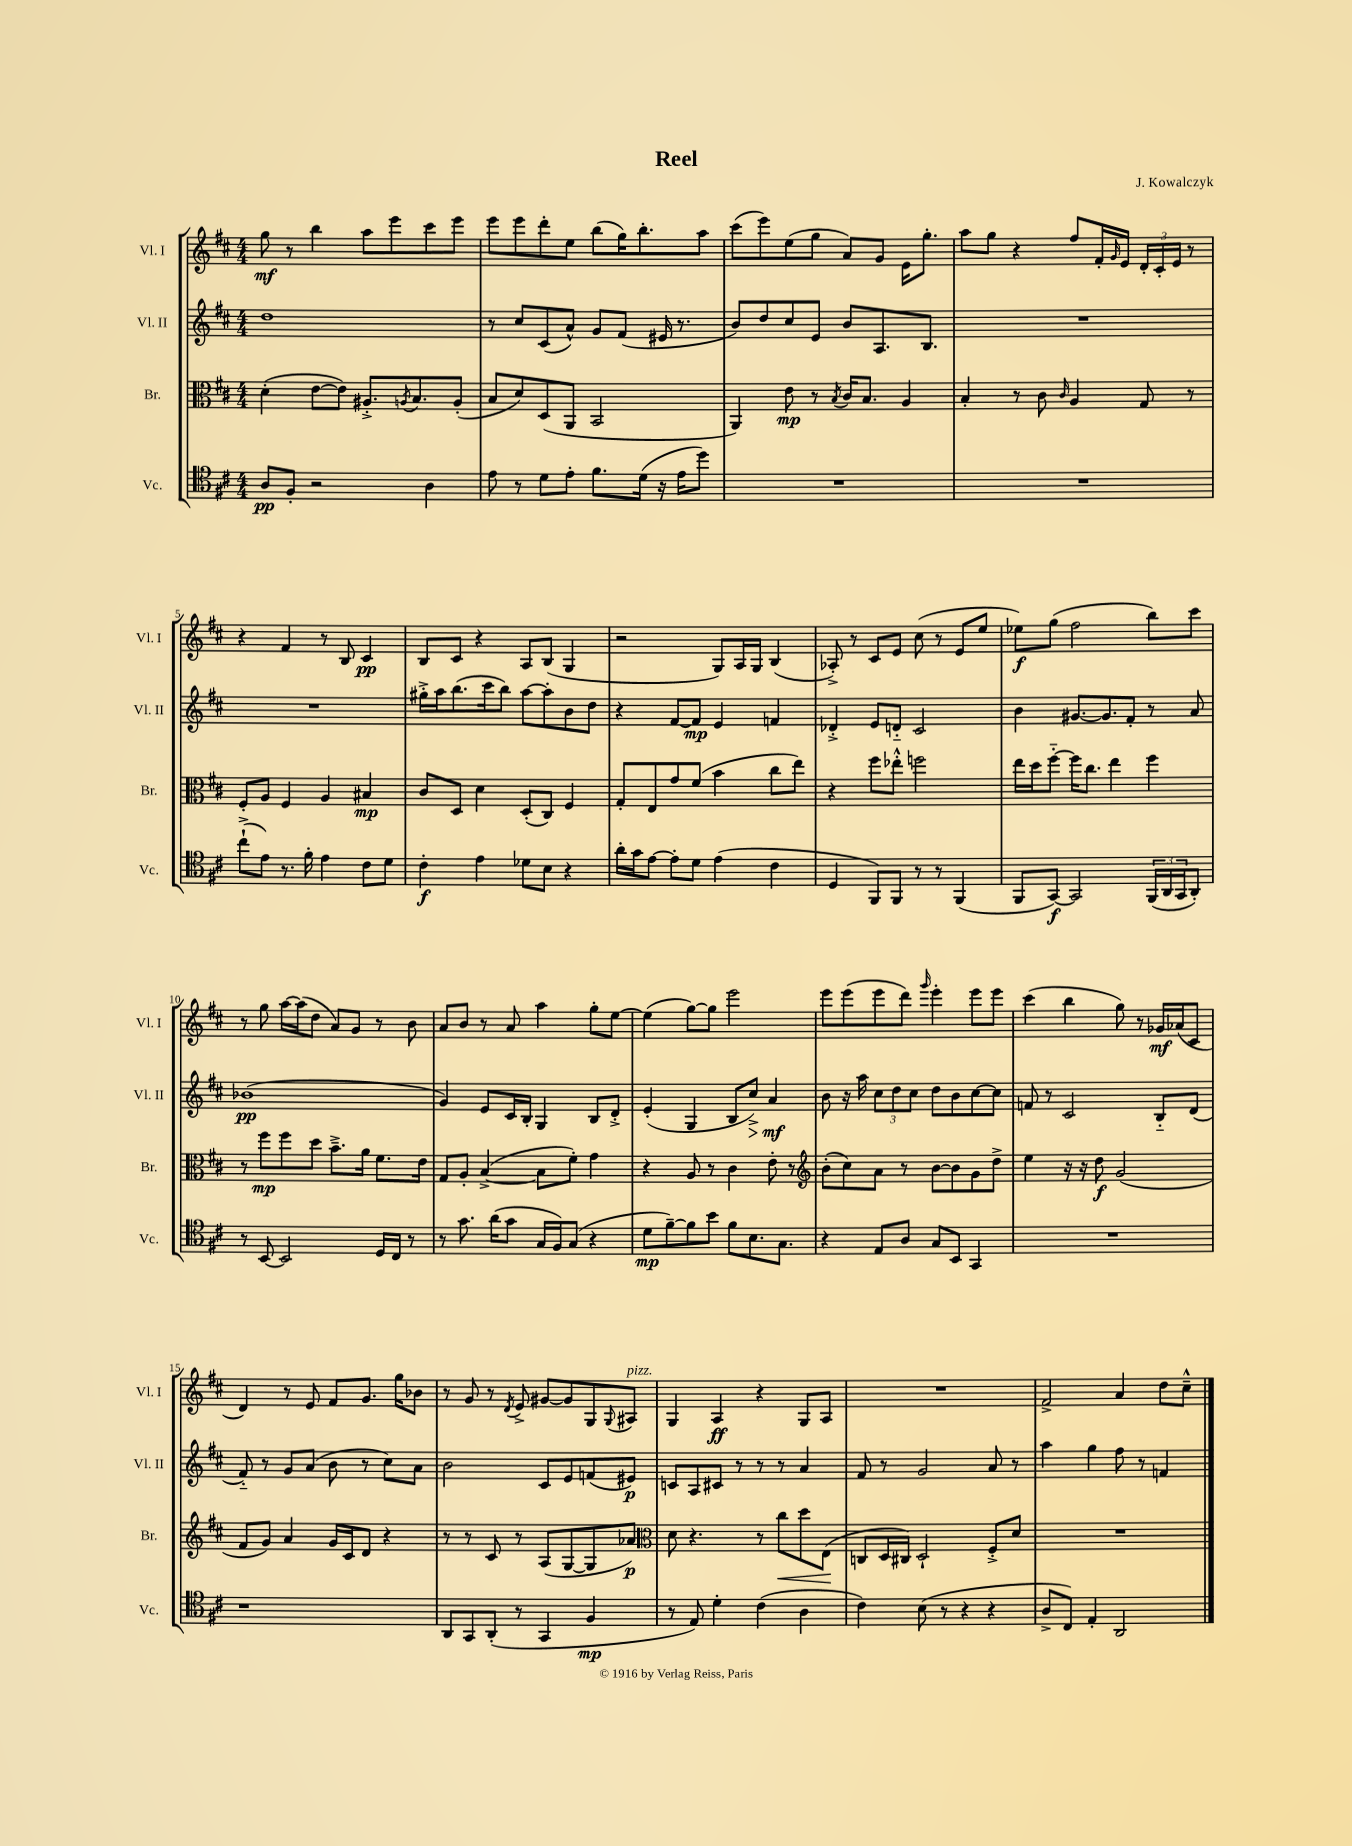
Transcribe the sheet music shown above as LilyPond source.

\header { title = "Reel" composer = "J. Kowalczyk" }
<<
\new StaffGroup <<
\new Staff = "s0" \with { instrumentName = "Vl. I" shortInstrumentName = "Vl. I" } {
    \clef treble \key d \major \numericTimeSignature \time 4/4
    g''8\mf r8 b''4 a''8 e'''8 cis'''8 e'''8 |
    e'''8 e'''8 d'''8-. e''8 b''8( g''16) b''8.-. a''8 |
    cis'''8( e'''8) e''8( g''8 a'8) g'8 e'16 g''8.-. |
    a''8 g''8 r4 fis''8 fis'16-. \grace { g'16 } e'16 \tuplet 3/2 { d'16-. cis'16-. e'16 } r8 |
    r4 fis'4 r8 b8 cis'4\pp |
    b8 cis'8 r4 a8 b8( g4 |
    r2 g8) a16 g16 b4( |
    aes8-.->) r8 cis'8 e'8 cis''8( r8 e'8 e''8 |
    ees''8\f) g''8( fis''2 b''8) cis'''8 |
    r8 g''8 a''16~ a''16( d''8 a'8) g'8 r8 b'8 |
    a'8 b'8 r8 a'8 a''4 g''8-. e''8~ |
    e''4( g''8~) g''8 e'''2 |
    e'''8 e'''8( e'''8 d'''8) \grace { g'''16 } e'''4-. e'''8 e'''8 |
    cis'''4( b''4 g''8) r8 ges'16\mf aes'16( cis'8 |
    d'4) r8 e'8 fis'8 g'8. g''16 bes'8 |
    r8 g'8 r8 \acciaccatura { d'8 } e'8-> gis'8~ gis'8 g8 \appoggiatura { g8 } ais8^\markup { \italic "pizz." } |
    g4 a4\ff r4 g8 a8 |
    R1 |
    fis'2-> a'4 d''8 cis''8---^ \bar "|." |
}
\new Staff = "s1" \with { instrumentName = "Vl. II" shortInstrumentName = "Vl. II" } {
    \clef treble \key d \major \numericTimeSignature \time 4/4
    d''1 |
    r8 cis''8 cis'8( a'8-^) g'8 fis'8( eis'16 r8. |
    b'8) d''8 cis''8 e'8 b'8 a8. b8. |
    R1 |
    R1 |
    gis''16-.-> a''16 b''8.( cis'''16 b''8) a''8~ a''8-. b'8 d''8 |
    r4 fis'8~ fis'8\mp e'4 f'4 |
    des'4-.-> e'8 d'8-_ cis'2 |
    b'4 gis'8.~ gis'8. fis'8-. r8 a'8 |
    bes'1\pp( |
    g'4) e'8 cis'16 b16-. g4 b8 d'8-.-> |
    e'4-.( g4 b8 cis''8->\>) a'4\mf\! |
    b'8 r16 a''16 \tuplet 3/2 { cis''8 d''8 cis''8 } d''8 b'8 cis''8~ cis''8 |
    f'8 r8 cis'2 b8-_ d'8( |
    fis'8-_) r8 g'8 a'8( b'8 r8 cis''8) a'8 |
    b'2 cis'8 e'8 f'8( eis'8\p) |
    c'8 a8 cis'8 r8 r8 r8 a'4 |
    fis'8 r8 g'2 a'8 r8 |
    a''4 g''4 fis''8 r8 f'4 \bar "|." |
}
\new Staff = "s2" \with { instrumentName = "Br." shortInstrumentName = "Br." } {
    \clef alto \key d \major \numericTimeSignature \time 4/4
    d'4-.( e'8~ e'8) ais8.-.-> \acciaccatura { a8 } b8. a8-.( |
    b8 d'8) d8( a,8 b,2 |
    a,4) e'8\mp r8 \acciaccatura { b8 } cis'16 b8. a4 |
    b4-. r8 cis'8 \grace { cis'16 } a4 g8 r8 |
    fis8-. a8 fis4 a4 bis4\mp |
    cis'8 d8 d'4 d8-.( cis8) fis4 |
    g8-. e8 g'8 fis'8( b'4 cis''8 e''8) |
    r4 fis''8 ees''8-.-^ f''2 |
    e''16 d''16 fis''8~-_ fis''16 cis''8. e''4 fis''4 |
    r8 fis''8\mp fis''8 d''8 b'8.---> a'16 fis'8. e'16 |
    g8 a8-. b4~->( b8 fis'8-.) g'4 |
    r4 a8 r8 cis'4 e'8-. r8 |
    \clef treble b'8-.( cis''8) a'8 r8 b'8~ b'8 g'8 d''8-> |
    e''4 r16 r16 d''8\f g'2( |
    fis'8 g'8) a'4 g'16 cis'16 d'8 r4 |
    r8 r8 cis'8 r8 a8( g8~ g8 aes'8\p) |
    \clef alto d'8 r4. r8 cis''8\< d''8 e8\!( |
    c8 d16 cis16) d2-! fis8-.-> d'8 |
    R1 \bar "|." |
}
\new Staff = "s3" \with { instrumentName = "Vc." shortInstrumentName = "Vc." } {
    \clef tenor \key d \major \numericTimeSignature \time 4/4
    a8\pp fis8-. r2 a4 |
    e'8 r8 d'8 e'8-. fis'8. d'16( r16 e'16 d''8) |
    R1 |
    R1 |
    cis''8-!->( e'8) r8. fis'16-. e'4 cis'8 d'8 |
    cis'4-.\f e'4 des'8 b8 r4 |
    a'16-. g'16 e'8~ e'8-. d'8 e'4( cis'4 |
    d4 fis,8) fis,8 r8 r8 fis,4( |
    fis,8 g,8~\f) g,2 \tuplet 3/2 { fis,16( a,16 g,16 } a,8-.) |
    r8 b,8~ b,2 d16 cis16 r8 |
    r8 g'8. a'16( g'8 g16 fis16) g8( r4 |
    d'8\mp fis'8~--) fis'8 b'8 fis'8 b8. g8. |
    r4 e8 a8 g8 b,8 g,4 |
    R1 |
    r1 |
    a,8 g,8 a,8-.( r8 g,4 fis4\mp |
    r8 e8) d'4-. cis'4( a4 |
    cis'4) b8( r8 r4 r4 |
    a8-> cis8) e4-. a,2 \bar "|." |
}
>>
>>
